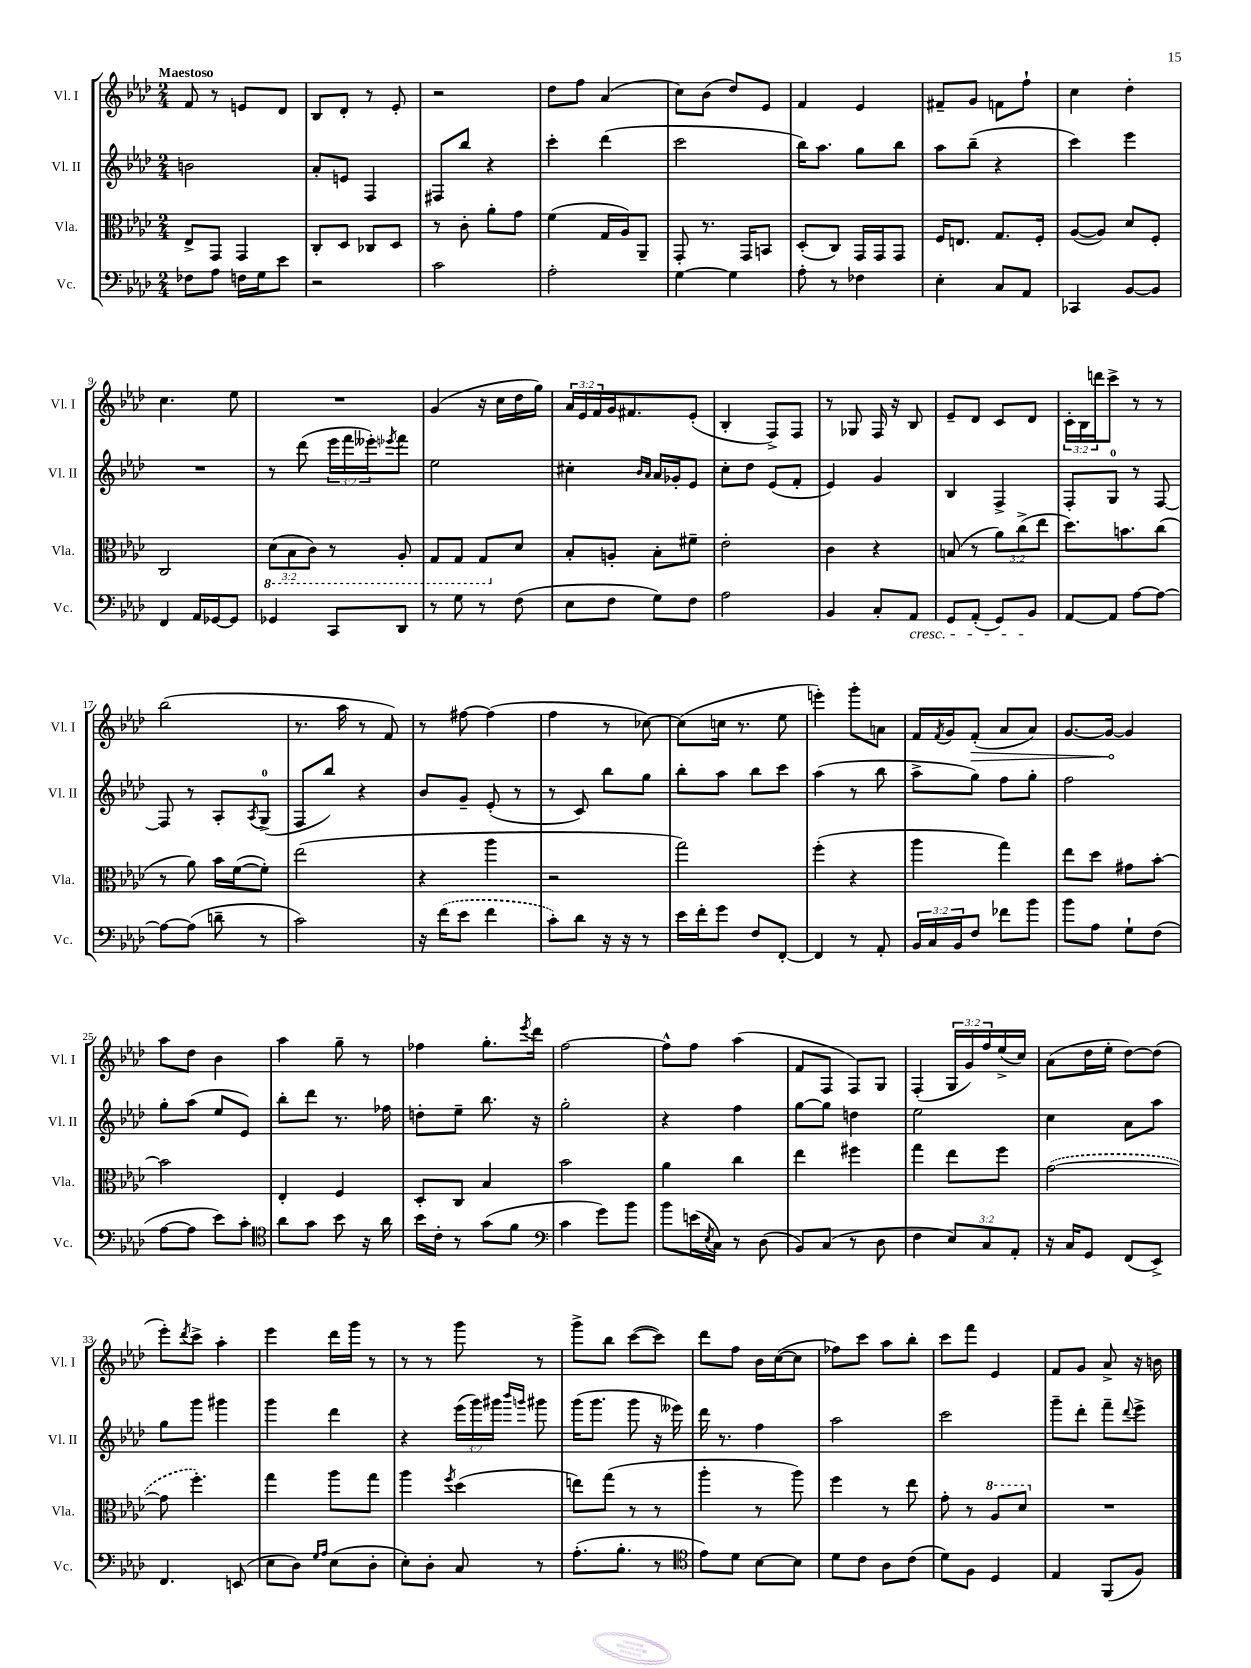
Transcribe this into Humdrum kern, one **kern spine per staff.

**kern	**kern	**kern	**kern
*staff4	*staff3	*staff2	*staff1
*clefF4	*clefC3	*clefG2	*clefG2
*k[b-e-a-d-]	*k[b-e-a-d-]	*k[b-e-a-d-]	*k[b-e-a-d-]
*M2/4	*M2/4	*M2/4	*M2/4
8F-	8E-^	2b	8f
8A-	8GG	.	8r
16F	4GG	.	8e
16G	.	.	.
8e-	.	.	8d-
=	=	=	=
2r	8C'	8a-'	8B-
.	8D-	8e	8d-'
.	8C-	4F	8r
.	8D-	.	8e-'
=	=	=	=
2c	8r	8F#	2r
.	8c'	8bb-	.
.	8a-'	4r	.
.	8g	.	.
=	=	=	=
2A-'	(4f	4ccc'	8dd-
.	.	.	8ff
.	16G	(4ddd-	(4a-
.	16A-)	.	.
.	8AA-~	.	.
=	=	=	=
[4G	8GG'	2ccc	8cc)
.	8.r	.	(8b-
4G]	.	.	8dd-)
.	16GG	.	.
.	8BB	.	8e-
=	=	=	=
8A-'	(8D-'	16bb-)	4f
.	.	8.aa-	.
8r	8C)	.	.
4F-	16GG	8gg	4e-
.	16GG	.	.
.	8GG	8bb-	.
=	=	=	=
4E-'	16F	8aa-	8f#~
.	8.E	.	.
.	.	(8bb-~	8g
8C	8.G	4r	8f
8AA-	.	.	8ff`
.	16F'	.	.
=	=	=	=
4CC-	([8A-	4ccc)	4cc
.	8A-])	.	.
[8BB-	8d-	4eee-	4dd-'
8BB-]	8F'	.	.
=	=	=	=
4FF	2C	2r	4.cc
16AA-	.	.	.
[16GG-	.	.	.
8GG-]	.	.	8ee-
=	=	=	=
4GG-	(12D-	8r	2r
.	12BB-	.	.
.	.	(8ddd-	.
.	12C)	.	.
8CC	8r	24eee-	.
.	.	24fff	.
.	.	24eee--')	.
.	.	8qeee-	.
8DD-	8AA-'	8fff	.
=	=	=	=
8r	8GG	2ee-	(4g
8G	8GG	.	.
8r	8GG	.	16r
.	.	.	16cc
(8F	8d-	.	16dd-
.	.	.	16gg)
=	=	=	=
8E-	8B-'	4cc#'	24a-
.	.	.	24e-
.	.	.	24f
8F	8A'	.	16g
.	.	.	8.f#
.	.	16qqb-	.
.	.	16qqa-	.
8G)	8B-'	16a-	.
.	.	16g-'	.
8F	8f#~	8e-	(8e-'
=	=	=	=
2A-	2e-'	8cc'	4B-'
.	.	8dd-	.
.	.	(8e-	8F^)
.	.	8f'	8F
=	=	=	=
4BB-	4c	4e-)	8r
.	.	.	8G-
8C'	4r	4g	16F
.	.	.	16r
8AA-	.	.	8B-
=	=	=	=
8GG	(8B	4B-	8e-~
(8AA-'	8r	.	8d-
8GG)	12a-)	4F^	8c
.	(12cc^	.	.
8BB-	.	.	8d-
.	12ee-	.	.
=	=	=	=
[8AA-	8.dd-)	8F'	24c'
.	.	.	24B-
.	.	.	24ddd
8AA-]	.	8G	8ccc^
.	8.b	.	.
[8A-	.	8r	8r
8A-_	(8cc	[8F	8r
=	=	=	=
8A-_	8r	8F]	(2bb-
(8A-]	8a-)	8r	.
8d~	16b-	8A-'	.
.	([16f	.	.
.	.	8qA-	.
8r	8f'])	(8G^	.
=	=	=	=
2c)	(2ee-	8F	8.r
.	.	8bb-)	.
.	.	.	16aa-
.	.	4r	8r
.	.	.	8f)
=	=	=	=
16r	4r	8b-	8r
(16f	.	.	.
8e-	.	8g~	[8ff#
4f	4aa-	(8e-'	(4ff#]
.	.	8r	.
=	=	=	=
8c')	2r	8r	4ff
8d-	.	8c)	.
16r	.	8bb-	8r
16r	.	.	.
8r	.	8gg	[8cc-)
=	=	=	=
16e-	2gg)	8bb-'	(8cc-]
16f'	.	.	.
8g	.	8aa-	16cc
.	.	.	8.r
8F	.	8bb-	.
[8FF'	.	8ccc	8ee-
=	=	=	=
4FF]	(4ff'	(4aa-	4eee')
8r	4r	8r	8ggg'
8AA-'	.	8bb-	8a
=	=	=	=
24BB-	4aa-	8aa-^	16f
24C	.	.	.
.	.	.	8qf
.	.	.	16g
24BB-	.	.	.
8F	.	8gg)	(8f'
8f-	4gg)	8ff	8a-
8b-	.	8gg'	8a-)
=	=	=	=
8b-	8ee-	2ff	[8.g
8A-	8dd-	.	.
.	.	.	16g_
8G`	8g#	.	4g]
(8F	[8b-'	.	.
=	=	=	=
[8A-	2b-]	8gg'	8aa-
8A-]	.	(8aa-	8dd-
8e-)	.	8ee-	4b-
8c'	.	8e-)	.
=	=	=	=
*clefC4	*	*	*
8a-	4E-'	8bb-'	4aa-
8g	.	8ddd-	.
8b-	4F	8.r	8gg~
16r	.	.	8r
16a-	.	16ff-	.
=	=	=	=
16b-	8D-'	8dd'	4ff-
16c'	.	.	.
8r	8C	8ee-~	.
(8g	4B-	8.bb-	8.gg'
8f	.	.	.
.	.	.	8qeee-
.	.	16r	16ddd-
=	=	=	=
*clefF4	*	*	*
4c	2b-	2gg'	[2ff
8g)	.	.	.
8b-	.	.	.
=	=	=	=
8b-	4a-	4r	8ff^^]
(16e	.	.	8ff
8qE-	.	.	.
16C)	.	.	.
8r	4cc	4ff	(4aa-
(8D-	.	.	.
=	=	=	=
8BB-)	4ee-	[8gg	8f
(8C	.	8gg]	8F
8r	4ff#	4dd	8F)
8D-	.	.	8G
=	=	=	=
4F	4gg	2ee-	(4F'
12E-)	8ee-	.	24G
.	.	.	24g)
12C	.	.	24ff
.	8ff	.	(16ee-^
12AA-'	.	.	.
.	.	.	16cc)
=	=	=	=
16r	([2g	4cc	(8a-
16C	.	.	.
8GG	.	.	16dd-
.	.	.	16ee-'
(8FF	.	8a-	[8dd-)
8EE-^)	.	8aa-	(8dd-]
=	=	=	=
4.FF	8g]	8gg	8eee-')
.	.	.	8qddd-
.	4.ff')	8ggg	8ccc^
.	.	4ggg#	4aa-'
(8EE	.	.	.
=	=	=	=
8E-	4gg	4ggg	4eee-
8D-)	.	.	.
16qqG	.	.	.
16qqA-	.	.	.
(8E-	8aa-	4ddd-	16ddd-
.	.	.	16ggg
8D-'	8gg	.	8r
=	=	=	=
8E-')	4aa-	4r	8r
8D-'	.	.	8r
.	8qff	.	.
8C	(4dd-	(24eee-	8ggg
.	.	24ggg)	.
.	.	24ggg#	.
.	.	16qqbbb-	.
.	.	16qqggg	.
8r	.	8ggg#	8r
=	=	=	=
(8.A-'	8ee)	(16ggg	8ggg^
.	.	8.ggg	.
.	(8gg	.	8bb-
8.B-'	.	.	.
.	8r	8ggg	([8ccc
8r	8r	16r	8ccc])
.	.	16eee--)	.
=	=	=	=
*clefC4	*	*	*
8e-)	4aa-'	16ddd-	8ddd-
.	.	8.r	.
8d-	.	.	8ff
[8B-	8r	4ff	16b-
.	.	.	([16cc
8B-]	8aa-)	.	8cc]
=	=	=	=
8d-	4ff	2aa-	8ff-)
8c	.	.	8ccc
8A-	8r	.	8aa-
(8c	8ee-	.	8bb-'
=	=	=	=
8d-)	8g'	2ccc	8ccc
8F	8r	.	8fff
4D-	8a-	.	4e-
.	8dd-	.	.
=	=	=	=
4E-	2r	8ggg~	8f
.	.	8ddd-'	8g
(8FF	.	8fff~	8a-^
.	.	8qqddd-	.
8F)	.	8eee-^	16r
.	.	.	16b
==	==	==	==
*-	*-	*-	*-
